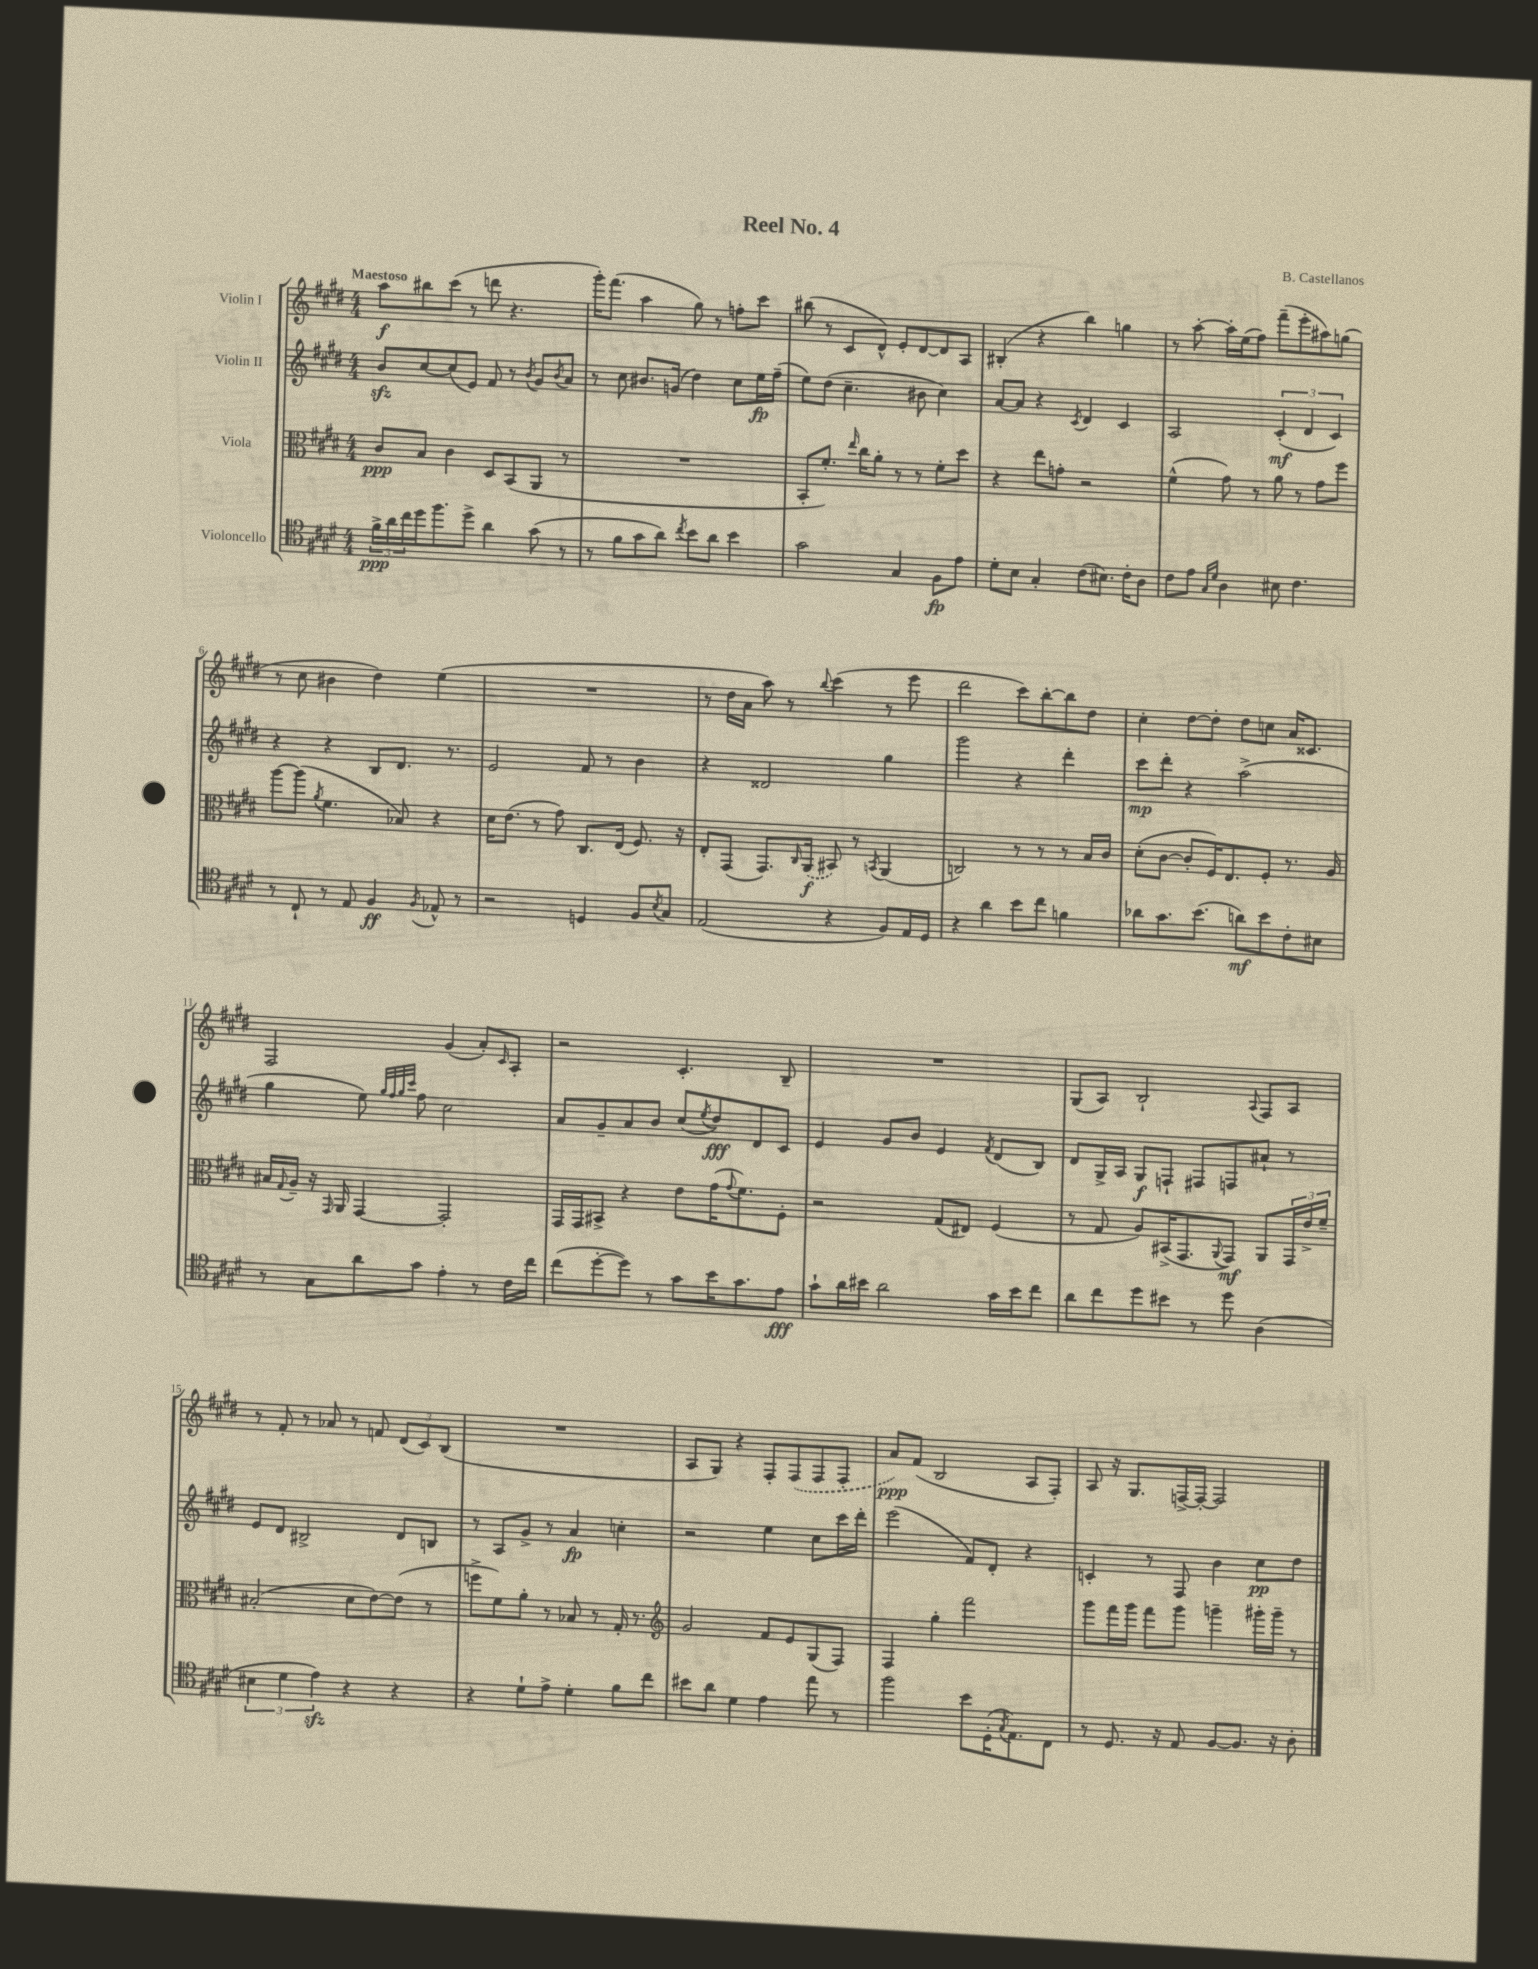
\header { title = "Reel No. 4" composer = "B. Castellanos" }
<<
\new StaffGroup <<
\new Staff = "s0" \with { instrumentName = "Violin I" } {
    \clef treble \key e \major \numericTimeSignature \time 4/4 \tempo "Maestoso"
    a''8\f bis''8 cis'''8( r8 d'''8 r4. |
    gis'''16-.) fis'''8.( a''4 gis''8) r8 f''8-. cis'''8 |
    bis''8( r8 cis'8 dis'8-^) e'8-. dis'8~ dis'8 a8 |
    bis4-.( r4 b''4) g''4 |
    r8 a''8~-. a''16-. e''16( fis''8) fis'''8--( e'''8-. ais''8) g''8( |
    r8 cis''8 bis'4 dis''4) e''4( |
    R1 |
    r8 dis''16 a'16 a''8) r8 \appoggiatura { b''8 } cis'''4( r8 e'''8 |
    dis'''2 cis'''8) b''8~-. b''8 dis''8 |
    cis''4-. dis''8~ dis''8-. dis''8 c''8 a'16 cisis'8. |
    fis2 gis'4( a'8-.) \grace { cis'16 } a8-. |
    r2 cis'4.-. b8-- |
    R1 |
    gis8( a8) b2-! \appoggiatura { a8 } fis8 a8 |
    r8 fis'8-. r8 aes'8 r8 f'8 \tuplet 3/2 { dis'8( cis'8) b8( } |
    R1 |
    a8 gis8) r4 fis8-. \once \slurDashed fis8( fis8 fis8-. |
    a'8\ppp) fis'8( b2 a8 fis8-.) |
    a8 r16 gis8. f16~-> f16~-. f2 \bar "|." |
}
\new Staff = "s1" \with { instrumentName = "Violin II" } {
    \clef treble \key e \major \numericTimeSignature \time 4/4
    b'8\sfz cis''8~ cis''8( e'8) fis'8 r8 \acciaccatura { b'8 } gis'8 \acciaccatura { b'8 } a'8 |
    r8 cis''8 bis'8. g'16( dis''4) cis''8 e''16\fp fis''16--( |
    e''8) dis''8( cis''4.-- bis'8 cis''4) |
    a'8~ a'8 r4 \acciaccatura { cis'8 } dis'4 cis'4 |
    a2 \tuplet 3/2 { cis'4-.\mf( dis'4 cis'4) } |
    r4 r4 b8 dis'8. r8. |
    e'2 fis'8 r8 b'4 |
    r4 disis'2 gis''4 |
    gis'''2 r4 dis'''4-. |
    cis'''8\mp dis'''8-. r4 a''2->( |
    gis''4 e''8) \grace { gis''32 fis''32 gis''32 cis'''32 } fis''8 cis''2 |
    a'8 gis'8-- a'8 b'8 cis''8( \acciaccatura { e''8 } dis''8\fff) dis'8 cis'8 |
    e'4 gis'8 b'8 e'4 \acciaccatura { fis'8 } dis'8( b8) |
    dis'8 gis16-> a16 gis8\f f8-! fis8 f8 ais'8-! r8 |
    e'8 dis'8 bis2-> dis'8 b8 |
    r8 a8 gis'8-> r8 a'4\fp c''4-. |
    r2 e''4 cis''8 cis'''16 dis'''16-. |
    e'''2( fis'8) dis'8-. r4 |
    c'4-. r8 fis8 b'4 cis''8\pp dis''8 \bar "|." |
}
\new Staff = "s2" \with { instrumentName = "Viola" } {
    \clef alto \key e \major \numericTimeSignature \time 4/4
    cis'8\ppp b8 cis'4 dis8 b,8( a,8 r8 |
    R1 |
    b,8-. fis'8.-.) \grace { e''16 } cis''16 a'8-. r8 r8 fis'8-. dis''8 |
    r4 e''8 g'8-. r2 |
    fis'4-^( gis'8) r8 a'8 r8 gis'8 fis''8 |
    a''8~ a''8( \acciaccatura { a'8 } fis'4. bes8) r4 |
    dis'16 e'8.( r8 gis'8) cis8. e16( fis8.) r16 |
    e8-. gis,8( gis,8.) \grace { cis16 } \once \slurDashed a,16\f( bis,8) r8 \acciaccatura { b,8 } a,4( |
    c2) r8 r8 r8 b16 cis'16 |
    dis'8-.( cis'8~ cis'8-. fis16) e8. fis8-. r8. a16 |
    bis16 \appoggiatura { gis8 } a16-- r16 \grace { gis,16 } a,16 gis,4~ gis,2-. |
    gis,16 gis,16 bis,8-> r4 e'8 gis'16( \appoggiatura { gis'8 } fis'8.) fis8-. |
    r2 gis8( eis8) fis4( |
    r8 gis8 a8) bis,16->( gis,8. \appoggiatura { a,8 } gis,8\mf) a,8 \tuplet 3/2 { gis,16 e'16-> fis'16-- } |
    bis2-.( dis'8 e'8~) e'8( r8 |
    f''8-> fis'8) a'8-. r8 bes8 r8 gis16-. r8. |
    \clef treble gis'2 fis'8 e'8 gis8( fis8) |
    fis4 gis''4-. fis'''2 |
    gis'''8 fis'''16 gis'''16 fis'''8 gis'''8 g'''4-- gis'''16-. gis'''16-- r8 \bar "|." |
}
\new Staff = "s3" \with { instrumentName = "Violoncello" } {
    \clef tenor \key e \major \numericTimeSignature \time 4/4
    \tuplet 3/2 { fis'16->\ppp a'16 cis''16 } dis''16 fis''8. dis''8-> a'4 gis'8( r8 |
    r8 fis'8 gis'8 a'8) \acciaccatura { cis''8 } b'8 a'8 b'4 |
    gis'2 gis4 fis8\fp e'8 |
    dis'8-. b8 gis4-. cis'8( bis8.) cis'16-. a8 |
    cis'8 e'8 \grace { gis16 dis'16 } a4 bis8 cis'4. |
    r8 cis8-! r8 e8 fis4\ff \acciaccatura { fis8 } ees8-^ r8 |
    r2 d4 fis8 \acciaccatura { b8 } gis8 |
    e2( r4 fis8) e16 dis16 |
    r4 a'4 b'8 cis''8 f'4 |
    aes'8 gis'8. b'8.( a'8\mf) b'8 cis'8-. bis8 |
    r8 gis8 a'8 gis'8 e'4-. r8 cis'16 cis''16 |
    cis''8( dis''8~-. dis''8) r8 gis'8 b'16 gis'8. e'8\fff |
    gis'8-! a'16 bis'16 a'2 gis'16 bis'16 cis''8 |
    a'8 cis''8 dis''8 bis'8 r8 dis''8 a4( |
    \tuplet 3/2 { bis4 dis'4 e'4\sfz) } r4 r4 |
    r4 dis'8-! e'8-> dis'4-. fis'8 cis''8 |
    bis'8 a'8 dis'4 e'4 e''8 r8 |
    fis''2 b'8 dis16-.( \acciaccatura { gis8 } e8.) cis8 |
    r8 dis8. r16 e8 fis8~ fis8. r16 a8-. \bar "|." |
}
>>
>>
